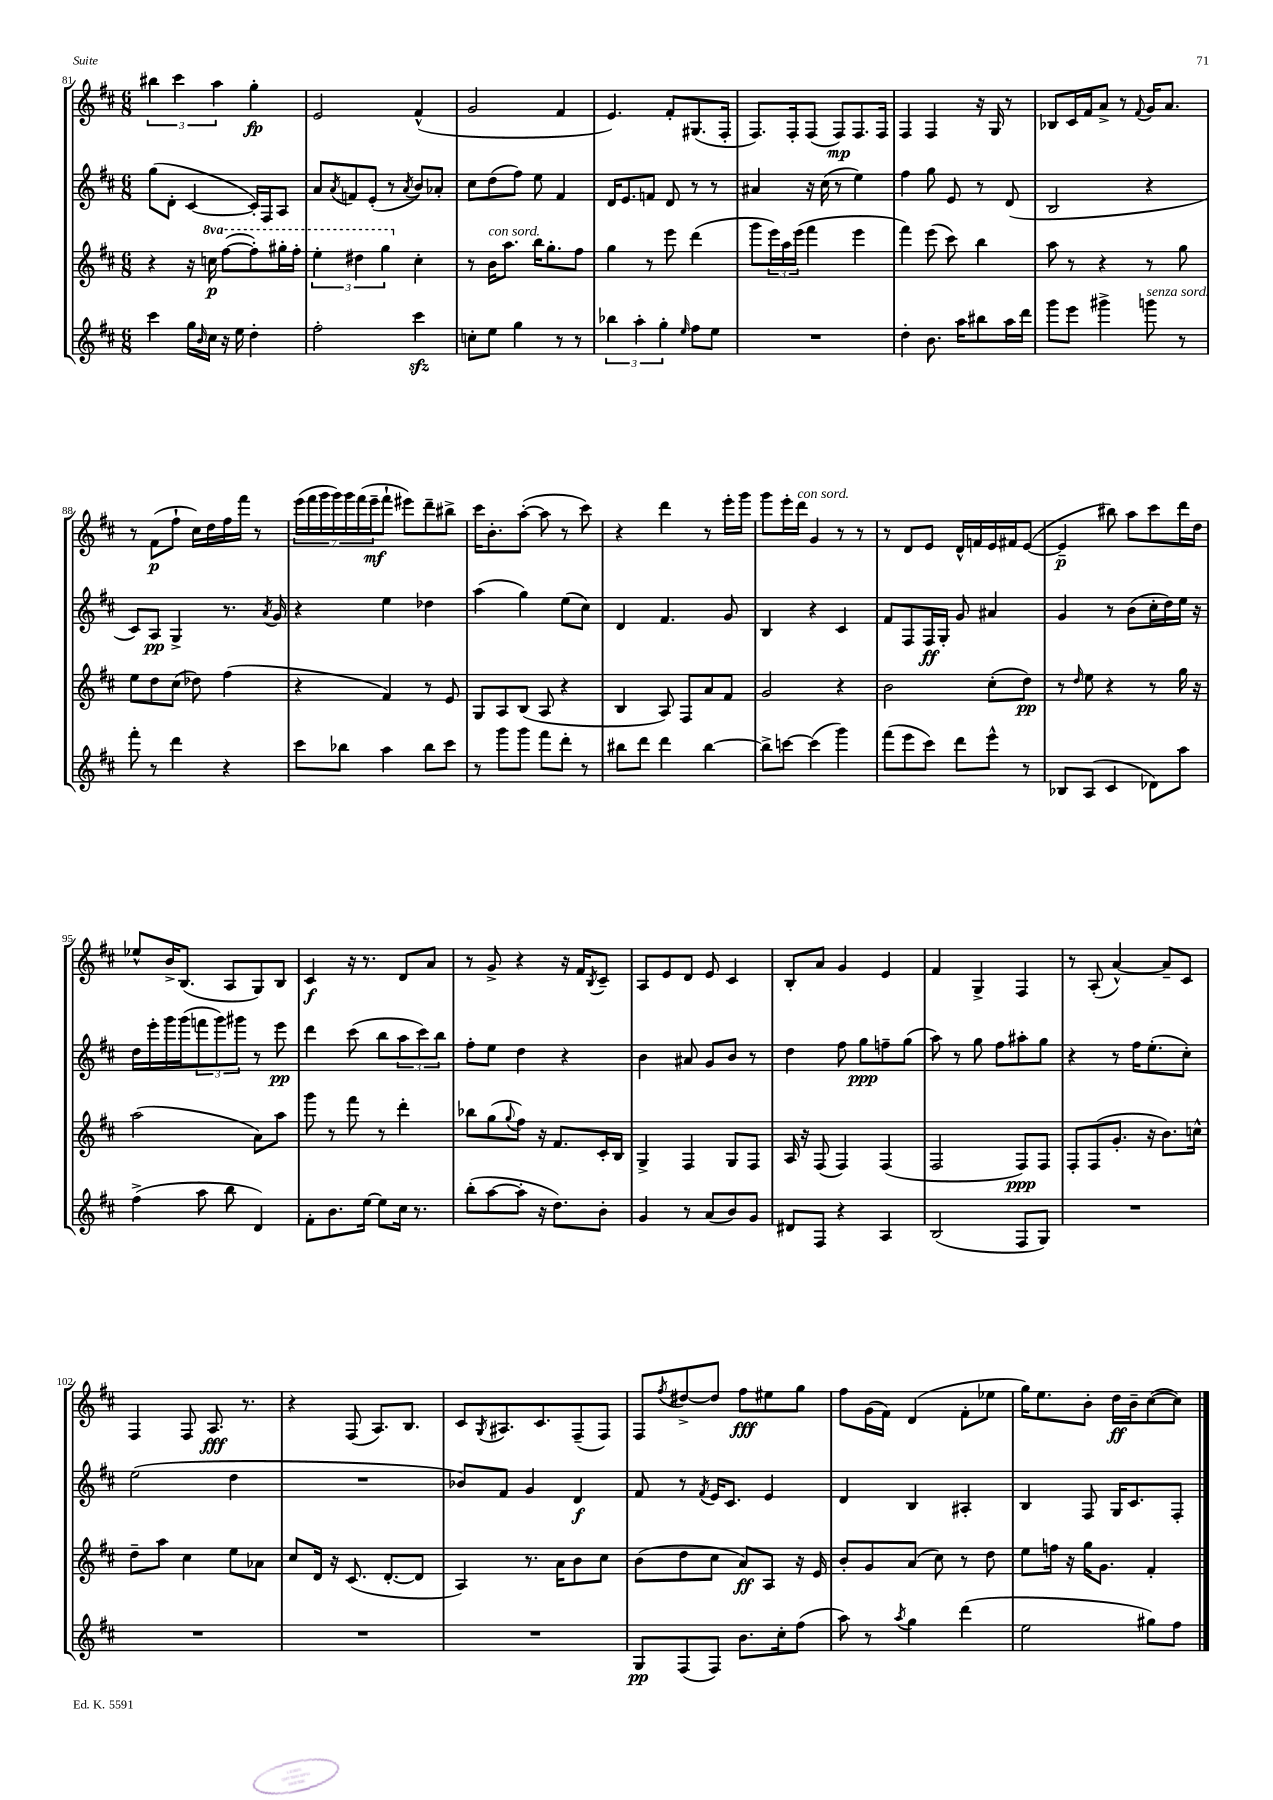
<<
\new StaffGroup <<
\new Staff = "s0" {
    \clef treble \key d \major \numericTimeSignature \time 6/8
    \tuplet 3/2 { bis''4 cis'''4 a''4 } g''4-.\fp |
    e'2 fis'4-^( |
    g'2 fis'4 |
    e'4.) fis'8-. gis8.( fis16-. |
    fis8.) fis16-. fis8( fis8\mp) fis8. fis16 |
    fis4 fis4 r16 g16 r8 |
    bes8 cis'16 fis'16 a'8-> r8 \appoggiatura { fis'8 } g'16 a'8. |
    r8 fis'8\p( fis''8-! cis''16) d''16 fis''16 fis'''16 r8 |
    \tuplet 7/4 { e'''16( fis'''16 g'''16 g'''16) g'''16 fis'''16( e'''16--\mf } fis'''8-! eis'''8) d'''8-- bis''8-> |
    cis'''16 b'8.-. a''8~-.( a''8 r8 cis'''8) |
    r4 d'''4 r8 e'''16-. g'''16 |
    g'''8 e'''16-. d'''16^\markup { \italic "con sord." } g'4 r8 r8 |
    r8 d'8 e'8 d'16-^ f'16 e'16 fis'16 e'8~( |
    e'4--\p bis''8) a''8 cis'''8 d'''16 d''16 |
    ees''8-^ b'16-> b8.( a8 g8) b8 |
    cis'4\f r16 r8. d'8 a'8 |
    r8 g'8-> r4 r16 fis'16 \acciaccatura { b8 } cis'8-- |
    a8 e'8 d'8 e'8 cis'4 |
    b8-. a'8 g'4 e'4 |
    fis'4 g4-> fis4 |
    r8 a8-.( a'4~-^) a'8-- cis'8 |
    fis4 fis8 a8.\fff r8. |
    r4 fis8( a8.) b8. |
    cis'8 \acciaccatura { g8 } ais8. cis'8. fis8--( fis8) |
    fis8 \acciaccatura { fis''8 } dis''8~-> dis''8 fis''8\fff eis''8 g''8 |
    fis''8 g'16( fis'16) d'4( fis'8-. ees''8 |
    g''16) e''8. b'8-. d''16\ff b'16-- cis''8~( cis''8) \bar "|." |
}
\new Staff = "s1" {
    \clef treble \key d \major \numericTimeSignature \time 6/8
    g''8( d'8-. cis'4~ cis'16-.) fis16 a8 |
    a'8 \acciaccatura { a'8 } f'8 e'8-.( r8 \acciaccatura { a'8 } b'8) aes'8-. |
    cis''8 d''8( fis''8) e''8 fis'4 |
    d'16 e'8. f'8 d'8 r8 r8 |
    ais'4 r16 cis''16( r8 e''4) |
    fis''4 g''8 e'8 r8 d'8( |
    b2 r4 |
    cis'8) a8\pp g4-> r8. \acciaccatura { a'8 } g'16 |
    r4 e''4 des''4 |
    a''4( g''4) e''8( cis''8) |
    d'4 fis'4. g'8 |
    b4 r4 cis'4 |
    fis'8 fis8 fis16\ff g16-. g'8 ais'4 |
    g'4 r8 b'8( cis''16-. d''16) e''16 r16 |
    d''16 e'''16-. g'''16 g'''16( \tuplet 3/2 { f'''8 g'''8) gis'''8 } r8 e'''8\pp |
    d'''4 cis'''8( b''8 \tuplet 3/2 { a''8 cis'''8) b''8 } |
    fis''8-. e''8 d''4 r4 |
    b'4 ais'8 g'8 b'8 r8 |
    d''4 fis''8 g''8\ppp f''8-- g''8( |
    a''8) r8 g''8 fis''8 ais''8-. g''8 |
    r4 r8 fis''16 e''8.-.( cis''8-.) |
    e''2( d''4 |
    R2. |
    bes'8) fis'8 g'4 d'4\f |
    fis'8 r8 \acciaccatura { fis'8 } e'16 cis'8. e'4 |
    d'4 b4 ais4-. |
    b4 fis8 g16 cis'8. fis8-. \bar "|." |
}
\new Staff = "s2" {
    \clef treble \key d \major \numericTimeSignature \time 6/8 \set Staff.ottavationMarkups = #ottavation-simple-ordinals
    r4 r16 \ottava #1 c'''16\p fis'''8~( fis'''8-.) gis'''16-. fis'''16-. |
    \tuplet 3/2 { e'''4-. dis'''4 g'''4 \ottava #0 } cis''4-. |
    r8 b'16^\markup { \italic "con sord." } a''8. b''16 g''8.-. fis''8 |
    g''4 r8 e'''8 d'''4( |
    g'''8 \tuplet 3/2 { e'''16) a''16 e'''16( } fis'''4 e'''4 |
    fis'''4) e'''8( cis'''8) b''4 |
    a''8 r8 r4 r8 g''8 |
    e''8 d''8 cis''8( des''8) fis''4( |
    r4 fis'4) r8 e'8 |
    g8 a8 b8( a8 r4 |
    b4 a8) fis8 a'8 fis'8 |
    g'2 r4 |
    b'2 cis''8-.( d''8\pp) |
    r8 \grace { d''16 } e''8 r4 r8 g''16 r16 |
    a''2( a'8) a''8 |
    g'''8 r8 fis'''8 r8 d'''4-. |
    bes''8 g''8( \appoggiatura { g''8 } fis''8) r16 fis'8. cis'16-. b16 |
    g4-> fis4 g8 fis8 |
    a16 r16 fis8( fis4) fis4( |
    fis2 fis8\ppp) fis8 |
    fis8-. fis8( g'8.-. r16 b'8.) c''16-^ |
    d''8-- a''8 cis''4 e''8 aes'8 |
    cis''8 d'16 r16 cis'8.( d'8.~-. d'8 |
    a4) r8. a'16 b'8 cis''8 |
    b'8( d''8 cis''8 a'8\ff) a8 r16 e'16 |
    b'8-. g'8 a'8( cis''8) r8 d''8 |
    e''8 f''16 r16 g''16 g'8. fis'4-. \bar "|." |
}
\new Staff = "s3" {
    \clef treble \key d \major \numericTimeSignature \time 6/8
    cis'''4 g''16 \grace { b'16 } cis''16 r16 e''16 d''4-. |
    fis''2-. cis'''4\sfz |
    c''8-. e''8 g''4 r8 r8 |
    \tuplet 3/2 { bes''4 a''4-. g''4-. } \grace { e''16 } fis''8 e''8 |
    R2. |
    d''4-. b'8. a''16 bis''8 a''16 d'''16 |
    g'''8 e'''8 gis'''4-> g'''8^\markup { \italic "senza sord." } r8 |
    fis'''8-. r8 d'''4 r4 |
    cis'''8 bes''8 a''4 bes''8 cis'''8 |
    r8 g'''8 g'''8 fis'''8 d'''8-. r8 |
    bis''8 d'''8 d'''4 bis''4~ |
    bis''8-> c'''8~ c'''4( g'''4) |
    fis'''8( e'''8 cis'''8) d'''8 e'''8-^ r8 |
    bes8 a8( cis'4 des'8) a''8 |
    fis''4->( a''8 b''8 d'4) |
    fis'8-. b'8. e''16~ e''8 cis''16 r8. |
    b''8-.( a''8~ a''8-. r16 d''8.) b'8-. |
    g'4 r8 a'8( b'8) g'8 |
    dis'8 fis8 r4 a4 |
    b2( fis8 g8) |
    R2. |
    R2. |
    R2. |
    R2. |
    g8\pp fis8( fis8) b'8. cis''16-. fis''8( |
    a''8) r8 \acciaccatura { a''8 } g''4 d'''4( |
    e''2 gis''8) fis''8 \bar "|." |
}
>>
>>
\layout { \context { \Score currentBarNumber = #81 } }
